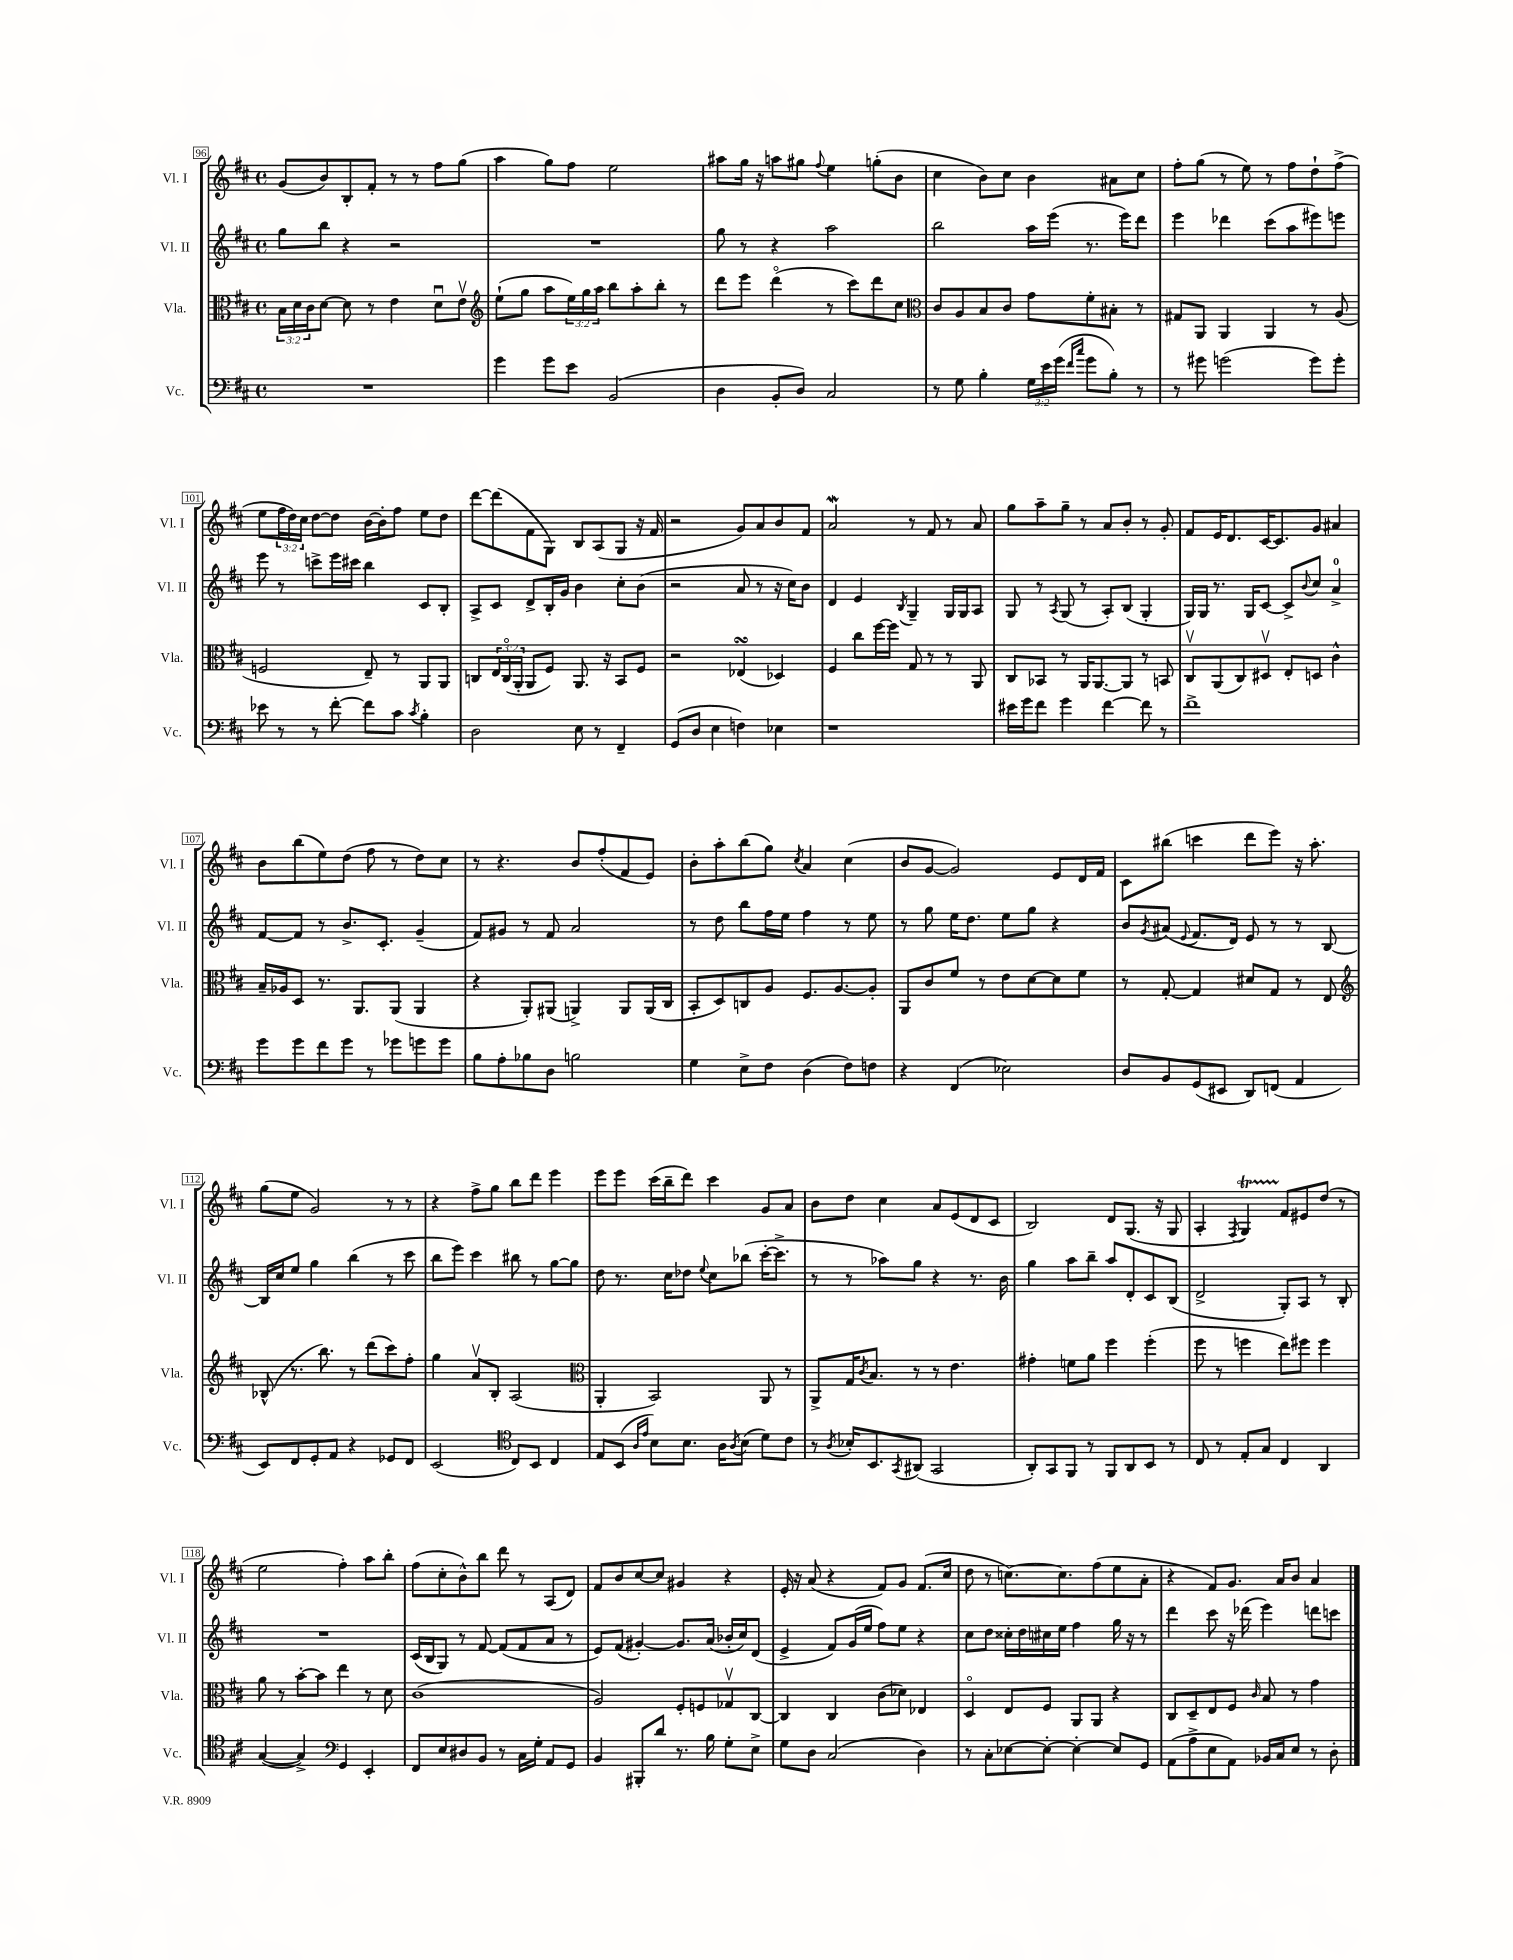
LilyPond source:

<<
\new StaffGroup <<
\new Staff = "s0" \with { instrumentName = "Vl. I" shortInstrumentName = "Vl. I" } {
    \clef treble \key d \major \defaultTimeSignature \time 4/4 \override Staff.TupletNumber.text = #tuplet-number::calc-fraction-text
    g'8( b'8) b8-. fis'8-. r8 r8 fis''8 g''8( |
    a''4 g''8) fis''8 e''2 |
    ais''8 g''16 r16 a''8 gis''8 \appoggiatura { fis''8 } e''4 g''8-.( b'8 |
    cis''4 b'8) cis''8 b'4 ais'8 cis''8 |
    fis''8-. g''8( r8 e''8) r8 fis''8 d''8-! fis''8->( |
    e''8 \tuplet 3/2 { fis''16 d''16) cis''16 } d''8~ d''8 b'16~ b'16-. fis''8 e''8 d''8 |
    d'''8~ d'''8( fis'8 g8) b8 a8( g8 r16 fis'16 |
    r2 g'8) a'8 b'8 fis'8 |
    a'2\mordent r8 fis'8 r8 a'8 |
    g''8 a''8-- g''8-- r8 a'8 b'8-. r8 g'8-. |
    fis'8 e'16 d'8. cis'16~ cis'8. g'8 ais'4 |
    b'8 b''8( e''8) d''8( fis''8 r8 d''8) cis''8 |
    r8 r4. b'8 fis''8-.( fis'8 e'8) |
    b'8-. a''8-. b''8( g''8) \acciaccatura { cis''8 } a'4 cis''4( |
    b'8 g'8~ g'2) e'8 d'16 fis'16 |
    cis'8 bis''8( c'''4 d'''8 e'''8) r16 a''8.-. |
    g''8( e''8 g'2) r8 r8 |
    r4 fis''8-> g''8 b''8 d'''8 e'''4 |
    e'''8 e'''8 cis'''16( b''16-- d'''8) cis'''4 g'8 a'8 |
    b'8 d''8 cis''4 a'8 e'8( d'8 cis'8 |
    b2) d'8 g8.( r16 g8 |
    a4-. \acciaccatura { fis8 } g4\startTrillSpan) fis'8\stopTrillSpan eis'8 d''8( r8 |
    e''2 fis''4-.) a''8 b''8-. |
    fis''8( cis''8-. b'8-^) b''8 d'''8 r8 a8( d'8) |
    fis'8 b'8 cis''8~ cis''8 gis'4 r4 |
    e'16-. r16 a'8( r4 fis'8) g'8 fis'8.( cis''16 |
    d''8 r8 c''8.~) c''8. fis''8( e''8 a'8-. |
    r4 fis'8) g'8. a'16 b'8 a'4 \bar "|." |
}
\new Staff = "s1" \with { instrumentName = "Vl. II" shortInstrumentName = "Vl. II" } {
    \clef treble \key d \major \defaultTimeSignature \time 4/4
    g''8 b''8 r4 r2 |
    R1 |
    g''8 r8 r4 a''2 |
    b''2 a''16 e'''16( r8. e'''16) d'''8 |
    e'''4 des'''4 cis'''8( a''8 eis'''8) e'''8 |
    e'''8 r8 c'''8-> e'''16 cis'''16 b''4 cis'8 b8-. |
    a8-> cis'8 d'8-> b16-. g'16 b'4 cis''8-. b'8( |
    r2 a'8 r8 r16 cis''16) b'8 |
    d'4 e'4 \acciaccatura { b8 } g4-- g16 g16 a8 |
    g8 r8 \acciaccatura { a8 } g8( r8 a8-.) b8( g4-. |
    g16) g16 r8. g16 cis'8~ cis'8-> \appoggiatura { b'8 } cis''8 a'4-0-> |
    fis'8~ fis'8 r8 b'8.-> cis'8.-. g'4--( |
    fis'8) gis'8 r8 fis'8 a'2 |
    r8 d''8 b''8 fis''16 e''16 fis''4 r8 e''8 |
    r8 g''8 e''16 d''8. e''8 g''8 r4 |
    b'8 \acciaccatura { g'8 } ais'8( \appoggiatura { e'8 } fis'8. d'16) e'8 r8 r8 b8~ |
    b16 cis''16 e''8 g''4 b''4( r8 cis'''8 |
    b''8 e'''8) cis'''4 bis''8 r8 g''8~ g''8 |
    d''8 r8. cis''16 des''8 \appoggiatura { e''8 } cis''8 bes''8( cis'''16~-. cis'''8.-> |
    r8 r8 aes''8) g''8 r4 r8. b'16 |
    g''4 a''8 b''8-- a''8 d'8-. cis'8 b8( |
    d'2-> g8-.) a8 r8 b8-. |
    R1 |
    cis'16( b16 g8) r8 fis'8~ fis'8( fis'8 a'8 r8 |
    e'8) fis'8( gis'4~-.) gis'8. a'16( bes'16-. cis''16) d'8( |
    e'4-> fis'8) g'16( e''16 fis''8) e''8 r4 |
    cis''8 d''8 cisis''16-. d''16 cis''16 e''16 fis''4 g''16 r16 r8 |
    d'''4 cis'''8 r16 des'''16( e'''4) d'''8 c'''8 \bar "|." |
}
\new Staff = "s2" \with { instrumentName = "Vla." shortInstrumentName = "Vla." } {
    \clef alto \key d \major \defaultTimeSignature \time 4/4 \override Staff.TupletNumber.text = #tuplet-number::calc-fraction-text
    \tuplet 3/2 { b16 d'16 cis'16 } d'8~ d'8 r8 e'4 d'8\downbow e'8\upbow |
    \clef treble e''8-!( g''8 a''8 \tuplet 3/2 { e''16) g''16 a''16 } b''8 a''8-. b''8-. r8 |
    d'''8 e'''8 d'''4\flageolet( r8 cis'''8) d'''8 cis''8 |
    \clef alto cis'8 a8 b8 cis'8 g'8 fis'8-. bis8-. r8 |
    gis8 a,8 a,4 a,4 r8 a8( |
    f2 e8--) r8 a,8 a,8 |
    c8 \tuplet 3/2 { e16 c16\flageolet( a,16-. } a,8 fis8) a,8. r16 b,8 fis8 |
    r2 ees4\turn( des4) |
    fis4 cis''8 fis''16~ fis''16 g8 r8 r8 a,8 |
    cis8 bes,8 r8 a,16 a,8.~ a,8 r8 b,8 |
    cis8\upbow a,8( cis8) dis8\upbow e8-. d8 cis'4-^ |
    b16-- aes16 d8 r8. a,8. a,8( a,4 |
    r4 a,8-.) ais,8( a,4->) a,8 a,16( cis16 |
    b,8-. d8) c8 a8 fis8. a8.~ a8-. |
    a,8 cis'8 fis'8 r8 e'8 d'8~ d'8 fis'8 |
    r8 g8~-. g4 dis'8 g8 r8 e8 |
    \clef treble bes8-^( r8. b''8.) r8 d'''8( cis'''8) fis''8-. |
    g''4 a'8\upbow b8-. a2( |
    \clef alto a,4-. b,2) a,8 r8 |
    a,8-> g16 \acciaccatura { cis'8 } b8. r8 r8 e'4. |
    gis'4-. f'8 a'8 fis''4 fis''4-.( |
    fis''8 r8 f''4 e''8) fis''8 fis''4 |
    a'8 r8 b'8~-. b'8 e''4 r8 d'8 |
    cis'1( |
    a2) fis8-. f8 ges8\upbow cis8~ |
    cis4 cis4 cis'8( des'8) ees4 |
    d4\flageolet e8 fis8 a,8 a,8 r4 |
    cis8 d8-- e8 fis8 \grace { cis'16 } b8 r8 g'4 \bar "|." |
}
\new Staff = "s3" \with { instrumentName = "Vc." shortInstrumentName = "Vc." } {
    \clef bass \key d \major \defaultTimeSignature \time 4/4 \override Staff.TupletNumber.text = #tuplet-number::calc-fraction-text
    R1 |
    g'4 g'8 e'8 b,2( |
    d4 b,8-. d8) cis2 |
    r8 g8 b4-. \tuplet 3/2 { g16 e'16 g'16( } \grace { fis'16 cis''16 } g'8 b8-.) r8 |
    r8 gis'8 g'2( g'8) g'8-. |
    ees'8 r8 r8 fis'8~-. fis'8 cis'8 \acciaccatura { cis'8 } b4-. |
    d2 e8 r8 fis,4-- |
    g,8( d8 e4 f4) ees4 |
    r1 |
    eis'16 g'16 fis'8 g'4 fis'4~ fis'8 r8 |
    fis'1-> |
    g'8 g'8 fis'8 g'8 r8 ges'8 g'8 g'8 |
    b8 a8-. bes8 d8 b2 |
    g4 e8-> fis8 d4( fis8) f8 |
    r4 fis,4( ees2) |
    d8 b,8 g,8( eis,8 d,8) f,8( a,4 |
    e,8) fis,8 g,8-. a,8 r4 ges,8 fis,8 |
    e,2( \clef tenor cis8) b,8 cis4 |
    e8 b,8( \grace { a16 e'16 } b8) b8. a16 \acciaccatura { a8 } b8( d'8) cis'8 |
    r8 \acciaccatura { a8 } bes16-. b,8. \acciaccatura { g,8 } ais,8( g,2 |
    a,8-.) g,8 fis,8 r8 fis,8 a,8 b,8 r8 |
    cis8 r8 e8-. g8 cis4 a,4 |
    g4~( g4->) \clef bass g,4 e,4-. |
    fis,8 e8 dis8 b,8 r8 cis16 g16-. a,8 g,8 |
    b,4 bis,,8-. d'8 r8. b16 g8-. e8-> |
    g8 d8 cis2( d4) |
    r8 cis8-. ees8~ ees8~-. ees4~-. ees8 g,8 |
    a,8( a8-> e8 a,8) bes,16 cis16 e8 r8 d8-. \bar "|." |
}
>>
>>
\layout { \context { \Score currentBarNumber = #96 \override BarNumber.stencil = #(make-stencil-boxer 0.1 0.3 ly:text-interface::print) } }
